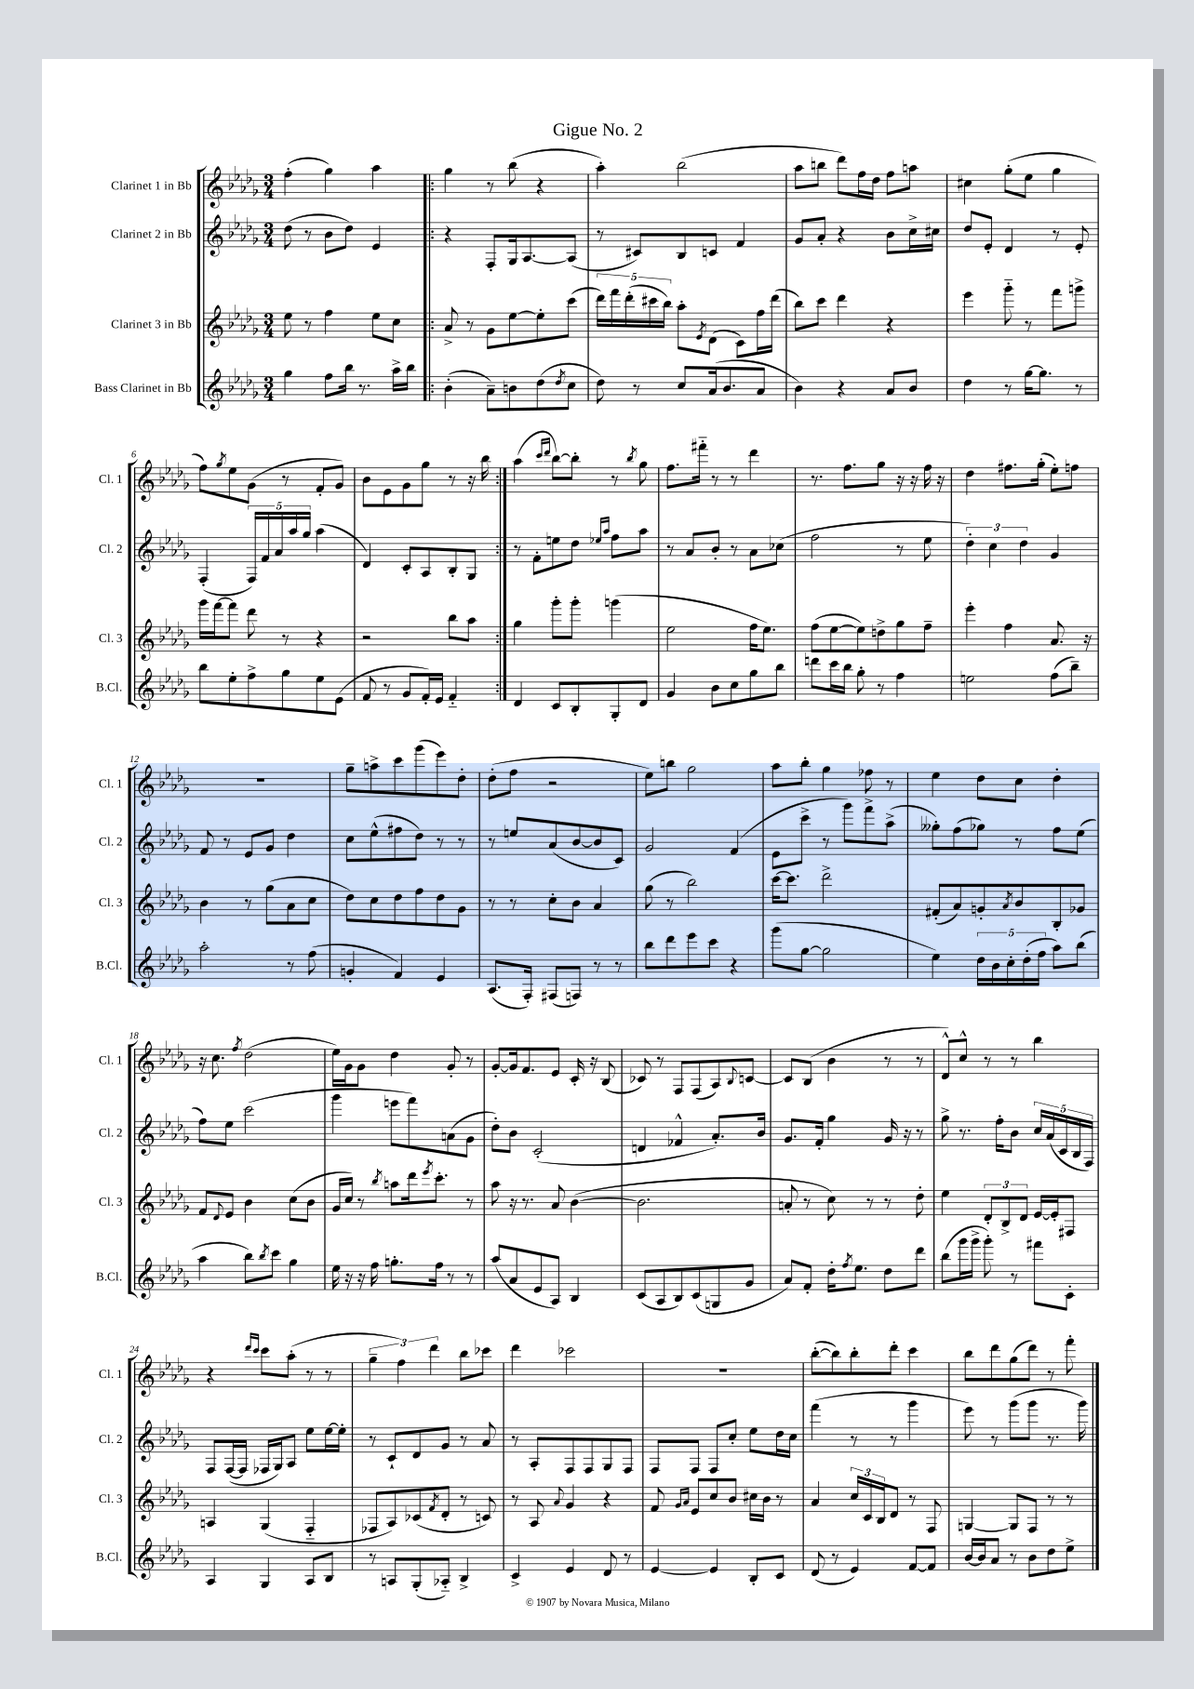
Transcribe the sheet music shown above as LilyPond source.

\header { title = "Gigue No. 2" }
<<
\new StaffGroup <<
\new Staff = "s0" \with { instrumentName = "Clarinet 1 in Bb" shortInstrumentName = "Cl. 1" } {
    \clef treble \key des \major \numericTimeSignature \time 3/4
    f''4-.( ges''4) aes''4 |
    \repeat volta 2 { ges''4 r8 bes''8( r4 |
    aes''4-.) bes''2( |
    aes''8 b''8 des'''8) f''16 des''16 f''8 a''8 |
    cis''4 ges''8-.( ees''8 ges''4 |
    f''8) \acciaccatura { ges''8 } ees''8 ges'8( r8 f'8-. ges'8) |
    bes'8 ees'8 ges'8 ges''8 r8 r16 bes''16 | }
    aes''4( \grace { c'''16 des'''16 } bes''8~) bes''8-. r8 \acciaccatura { bes''8 } ges''8 |
    f''8. fis'''16-_ r8 r8 des'''4 |
    r8. f''8. ges''8 r16 r16 f''16 r16 |
    des''4 fis''8. ges''16-.( ees''8-.) f''8 |
    R2. |
    ges''8-- a''8-> c'''8 ges'''8( ees'''8) des''8-. |
    des''8-.( f''8 r2 |
    ees''8) b''8 ges''2 |
    aes''8 bes''8-. ges''4 fes''8 r8 |
    ees''4 des''8 c''8 des''4-. |
    r16 c''8. \acciaccatura { f''8 } des''2( |
    ees''16) ges'16 ges'8 des''4 ges'8-. r8 |
    ges'8~-. ges'16 f'8. ees'8 c'16-. r16 bes8( |
    ces'8) r8 f8 f8( aes8) \appoggiatura { bes8 } c'8~ |
    c'8 bes8( bes'4 r8 r8 |
    des'8-^) c''8-^ r8 r8 bes''4 |
    r4 \grace { des'''16 c'''16 } c'''8 aes''8-.( r8 r8 |
    \tuplet 3/2 { ges''4-- f''4) des'''4 } bes''8 ces'''8 |
    des'''4 ces'''2 |
    R2. |
    bes''8~-.( bes''8) bes''8-. des'''8-. c'''4 |
    bes''8 des'''8 ges''8( des'''8) r8 f'''8-. \bar "|." |
}
\new Staff = "s1" \with { instrumentName = "Clarinet 2 in Bb" shortInstrumentName = "Cl. 2" } {
    \clef treble \key des \major \numericTimeSignature \time 3/4
    des''8( r8 bes'8 des''8) ees'4 |
    \repeat volta 2 { r4 f8-. ges16 aes8.~ aes8( |
    r8 cis'8) bes8 c'8 f'4 |
    ges'8 aes'8-. r4 bes'8 c''16-> cis''16 |
    des''8 ees'8-. des'4 r8 ees'8-. |
    f4-.( \tuplet 5/4 { f16) f'16 aes'16 aes''16 ges''16 } aes''4( |
    des'4) c'8-. aes8 bes8-. ges8 | }
    r8 f'8-. e''8 des''8 \grace { ees''16 aes''16 } f''8 aes''8 |
    r8 aes'8 bes'8-. r8 aes'8 ces''8( |
    f''2 r8 ees''8 |
    \tuplet 3/2 { des''4-.) c''4 des''4 } ges'4 |
    f'8 r8 ees'8 ges'8 des''4 |
    c''8 ees''8-^( fis''8 des''8) r8 r8 |
    r8 e''8 aes'8( bes'8~ bes'8 c'8) |
    ges'2 f'4( |
    ees'8 c'''8-> r8 ges'''8) f'''8-> aes''8->( |
    geses''8-.) f''8( ges''8) r8 f''8 ees''8( |
    f''8) ees''8 c'''2( |
    ges'''4 e'''8 f'''8) a'8( ges'8 |
    des''8-.) bes'8 c'2-.( |
    d'4 fes'4-^ aes'8.-.) bes'16 |
    ges'8. f'16-. ges''4 ges'16 r16 r8 |
    ges''8-> r8. f''16-. bes'8 \tuplet 5/4 { c''16 aes'16( c'16 bes16 f16) } |
    f8 f16~( f16 fes16 ges16) aes8 ees''8 ees''16~ ees''16-. |
    r8 c'8-! des'8 ges'8 r8 aes'8 |
    r8 aes8-. f8 f8 ges8 f8 |
    f8 f8 f8 c''8-. ees''8 des''16 c''16 |
    f'''4( r8 r8 ges'''4 |
    ees'''8) r8 ges'''8( ges'''8 r8. ges'''16) \bar "|." |
}
\new Staff = "s2" \with { instrumentName = "Clarinet 3 in Bb" shortInstrumentName = "Cl. 3" } {
    \clef treble \key des \major \numericTimeSignature \time 3/4
    ees''8 r8 f''4 ees''8 c''8 |
    \repeat volta 2 { aes'8-> r8 ges'8 ees''8~ ees''8-. c'''8( |
    \tuplet 5/4 { des'''16) f'''16 des'''16-.( cis'''16 bes''16) } aes''8-. \acciaccatura { ees'8 } des'8( c'8) f''16 des'''16( |
    bes''8) c'''8 des'''4 r4 |
    ees'''4 ges'''8-_ r8 f'''8 g'''8-> |
    ges'''16 f'''16~ f'''8 des'''8 r8 r4 |
    r2 bes''8 aes''8 | }
    ges''4 ges'''8-. ges'''8-. g'''4( |
    ees''2 f''16 ees''8.) |
    f''8( ees''8~ ees''8) d''8-> ges''8 f''8-- |
    ees'''4-. f''4 aes'8. r16 |
    bes'4 r8 ges''8( aes'8 c''8 |
    des''8) c''8 des''8 f''8 des''8 ges'8 |
    r8 r8 c''8-. bes'8 aes'4 |
    ges''8( r8 bes''2) |
    c'''16~ c'''8. des'''2-> |
    fis'8-.( aes'8) g'8-. \acciaccatura { aes'8 } bes'8 bes8-. ges'8 |
    f'8 \appoggiatura { des'8 } ees'8 bes'4 c''8( bes'8 |
    ges'16 c''16) r8 \acciaccatura { bes''8 } a''8 des'''16 \acciaccatura { ees'''8 } c'''8.-. r8 |
    aes''8 r16 r8. aes'8 bes'4~( |
    bes'2. |
    a'8-. r8 c''8) r8 r8 des''8-. |
    ees''4 \tuplet 3/2 { des'8-. bes8-> des'8 } ees'16~ ees'16-. fis8 |
    a4 ges4( f4-_ |
    fes8 aes8) ces'8( \acciaccatura { f'8 } des'8-. r8 c'8) |
    r8 aes8 \appoggiatura { aes'8 } ges'4 r4 |
    f'8 \grace { ges'16 aes'16 } ees'8 c''8 bes'8 cis''16 bes'16 r8 |
    aes'4 \tuplet 3/2 { c''16 c'16 bes16 } des'8 r8 f8 |
    g4~ g8 f8 r8 r8 \bar "|." |
}
\new Staff = "s3" \with { instrumentName = "Bass Clarinet in Bb" shortInstrumentName = "B.Cl." } {
    \clef treble \key des \major \numericTimeSignature \time 3/4
    ges''4 f''8 bes''16 r8. aes''16-> bes''16 |
    \repeat volta 2 { bes'4-.( aes'8--) b'8 des''8( \acciaccatura { des''8 } c''8 |
    des''8) r8 c''8 aes'16( bes'8. aes'8 |
    bes'4) r4 aes'8 bes'8 |
    des''4 r8 ges''16~ ges''8. r8 |
    bes''8 ees''8-. f''8-> ges''8 ees''8 ees'8( |
    f'8 r8 ges'8 f'16-.) ees'16 f'4-_ | }
    des'4 c'8 bes8-. ges8-. des'8 |
    ges'4 bes'8 c''8 ges''8 bes''8 |
    d'''8 c'''16 bes''16 ges''8-. r8 f''4 |
    e''2 f''8( bes''8--) |
    aes''2-. r8 f''8( |
    g'4-. f'4) ees'4 |
    aes8.( f16-.) fis8( f8) r8 r8 |
    bes''8 des'''8 ees'''8 c'''8 r4 |
    ges'''8( ges''8~ ges''2 |
    ees''4) \tuplet 5/4 { des''16 bes'16 c''16-. des''16-.( f''16 } aes''8) bes''8( |
    aes''4 bes''8) \acciaccatura { bes''8 } c'''8 ges''4 |
    ees''16 r16 r16 f''16 g''8.-. f''16 r8 r8 |
    aes''8( aes'8 ees'8 aes8) bes4 |
    c'8( aes8 bes8) c'8( g8 ges'8 |
    aes'8) f'8-. des''16-. \acciaccatura { f''8 } ees''8. des''8 des'''8 |
    bes''8( ges'''16 ges'''16-> ges'''8-.) r8 fis'''8 c'8-. |
    aes4 ges4 aes8 bes8 |
    r8 a8 ges8-.( aes8-_) bes4-> |
    c'4-> ees'4 des'8 r8 |
    ees'4~ ees'4 bes8-. c'8 |
    des'8( r8 ees'4) f'8~ f'8 |
    bes'16~ bes'16 aes'8 r8 bes'8 des''8 ees''8-> \bar "|." |
}
>>
>>
